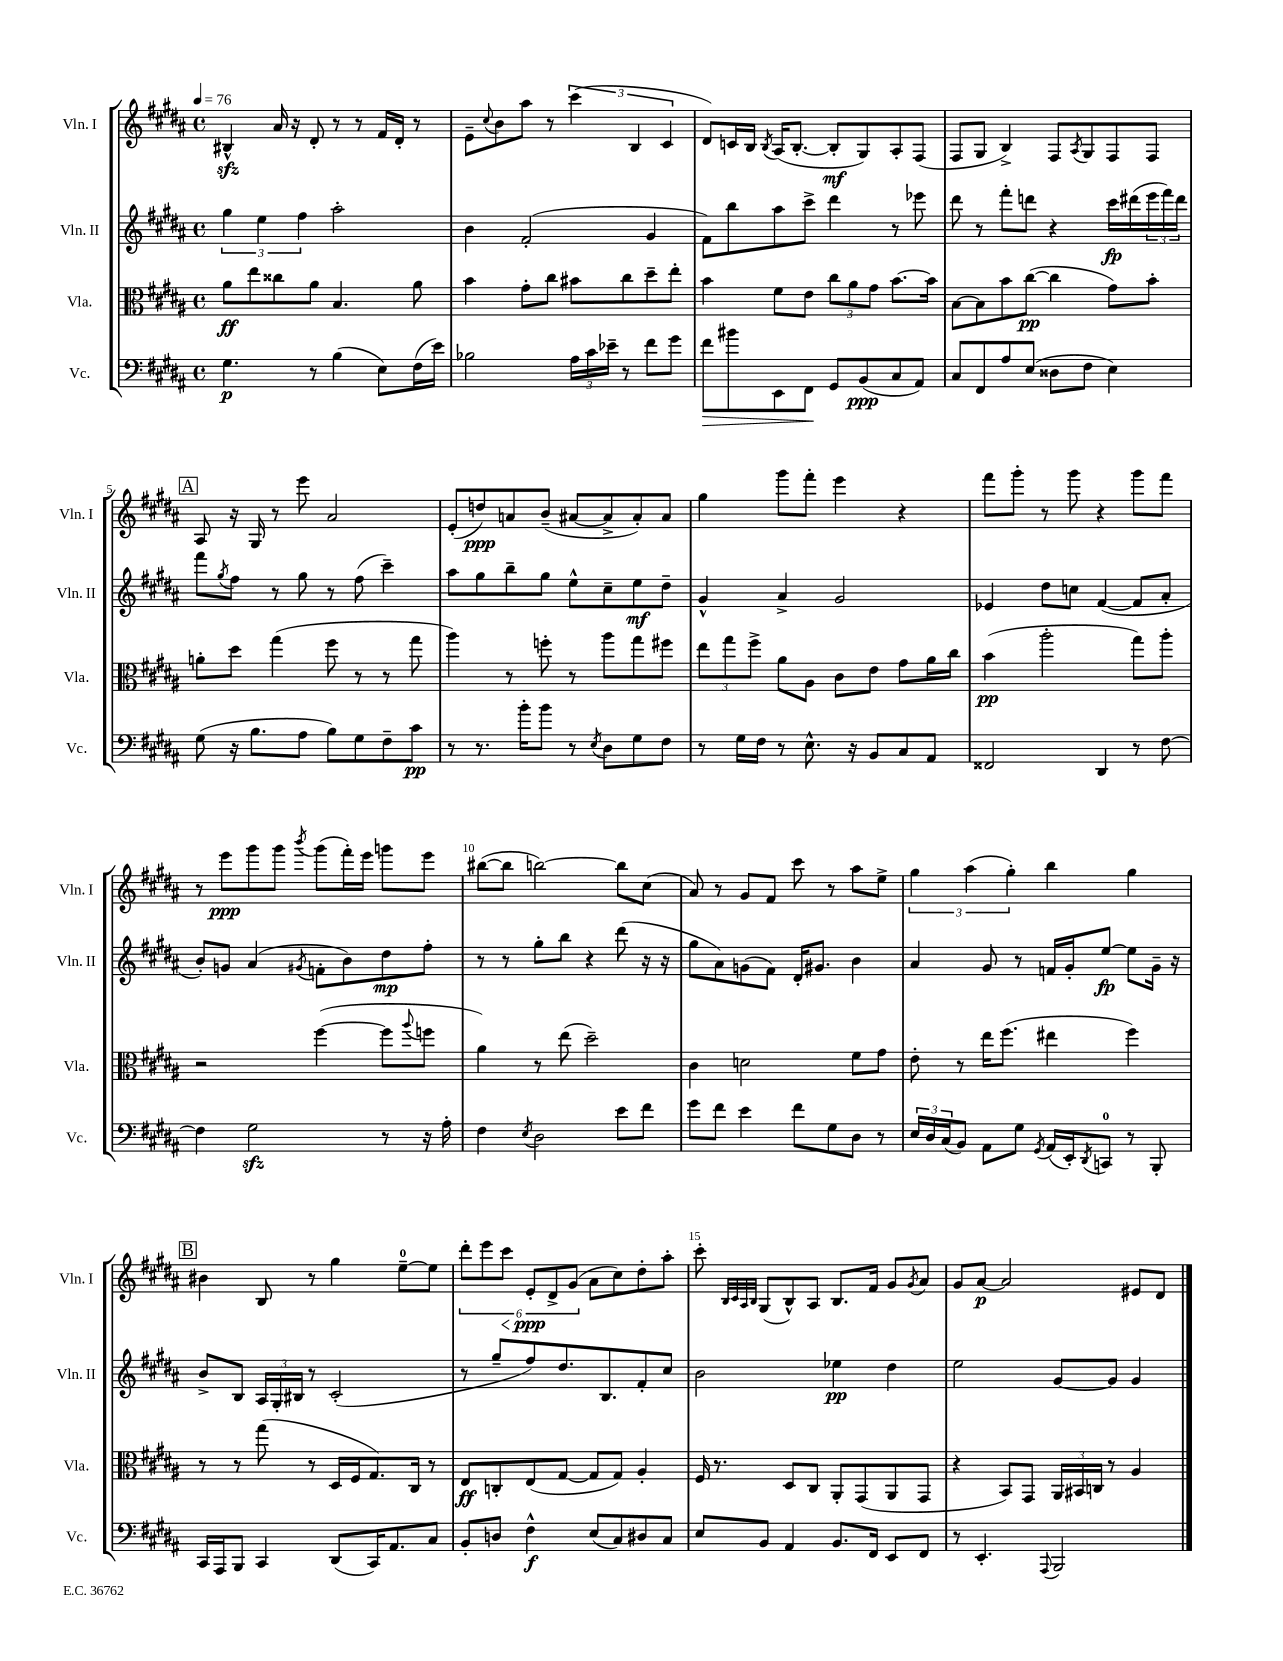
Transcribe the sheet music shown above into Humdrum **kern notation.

**kern	**dynam	**kern	**dynam	**kern	**dynam	**kern	**dynam
*part4	*part4	*part3	*part3	*part2	*part2	*part1	*part1
*staff4	*staff4	*staff3	*staff3	*staff2	*staff2	*staff1	*staff1
*I"Vc.	*	*I"Vla.	*	*I"Vln. II	*	*I"Vln. I	*
*I'Vc.	*	*I'Vla.	*	*I'Vln. II	*	*I'Vln. I	*
*clefF4	*	*clefC3	*	*clefG2	*	*clefG2	*
*k[f#c#g#d#a#]	*	*k[f#c#g#d#a#]	*	*k[f#c#g#d#a#]	*	*k[f#c#g#d#a#]	*
*M4/4	*	*M4/4	*	*M4/4	*	*M4/4	*
*met(c)	*	*met(c)	*	*met(c)	*	*met(c)	*
*MM76	*	*MM76	*	*MM76	*	*MM76	*
=1	=1	=1	=1	=1	=1	=1	=1
4.G#\	p	8a#\L	ff	6gg#\	.	4B#Xzz^^/	.
.	.	8ee\	.	.	.	.	.
.	.	.	.	6ee\	.	.	.
.	.	8cc##X\	.	.	.	16a#/	.
.	.	.	.	.	.	16r	.
.	.	.	.	6ff#\	.	.	.
8r	.	8a#\J	.	.	.	8d#'/	.
(4B\	.	4.B/	.	2aa#'\	.	8r	.
.	.	.	.	.	.	8r	.
8E\L)	.	.	.	.	.	16f#/LL	.
.	.	.	.	.	.	16d#'/JJ	.
(16F#\L	.	8a#\	.	.	.	8r	.
16e\JJ)	.	.	.	.	.	.	.
=2	=2	=2	=2	=2	=2	=2	=2
2B-X\	.	4b\	.	4b\	.	8e~\L	.
.	.	.	.	.	.	8qqcc#/	.
.	.	.	.	.	.	8b\	.
.	.	8g#'\L	.	(2f#'/	.	8aa#\J	.
.	.	8cc#\J	.	.	.	8r	.
24A#\LL	.	8b#X\L	.	.	.	(6ccc#\	.
24c#\	.	.	.	.	.	.	.
24e-X~\JJ	.	.	.	.	.	.	.
8r	.	8cc#\	.	.	.	.	.
.	.	.	.	.	.	6B/	.
8f#\L	.	8dd#~\	.	4g#/	.	.	.
.	.	.	.	.	.	6c#/	.
8g#\J	.	8ee'\J	.	.	.	.	.
=3	=3	=3	=3	=3	=3	=3	=3
!	!LO:HP:b	!	!	!	!	!	!
8f#\L	>	4b\	.	8f#\L)	.	8d#/L)	.
8b#X\	.	.	.	8bb\	.	16cn/L	.
.	.	.	.	.	.	16B/JJ	.
.	.	.	.	.	.	8qB/	.
8EE\	.	8f#\L	.	8aa#\	.	(16A#/KL	.
.	.	.	.	.	.	[8.B'/J	.
8FF#\J	.	8e\J	.	8ccc#^\J	.	.	.
8GG#/L	]	12cc#\L	.	4ddd#\	.	8B'/L]	mf
.	.	12a#\	.	.	.	.	.
(8BB/	ppp	.	.	.	.	8G#/)	.
.	.	12g#\J	.	.	.	.	.
8C#/	.	[8.b\L	.	8r	.	8A#'/	.
8AA#/J)	.	.	.	8eee-X\	.	(8F#/J	.
.	.	16b\Jk]	.	.	.	.	.
=4	=4	=4	=4	=4	=4	=4	=4
8C#/L	.	[8B\L	.	8ddd#\	.	8F#/L	.
8FF#/	.	8B\]	.	8r	.	8G#/J	.
8A#/	.	8b\	.	8fff#'\L	.	4B^/)	.
(8E/J	.	([8cc#\J	pp	8dddn\J	.	.	.
8D##X\L	.	4cc#\]	.	4r	.	8F#/L	.
.	.	.	.	.	.	8qA#/	.
8F#\J	.	.	.	.	.	8G#/	.
4E\)	.	8g#\L)	.	16ccc#\LL	fp	8F#/	.
.	.	.	.	(16ddd#X\	.	.	.
.	.	8b'\J	.	24eee\	.	8F#/J	.
.	.	.	.	24fff#\)	.	.	.
.	.	.	.	24ddd#\JJ	.	.	.
!!LO:LB:g=z
!!LO:REH:place=s1:t=A
=5	=5	=5	=5	=5	=5	=5	=5
(8G#\	.	8an'\L	.	8fff#\L	.	8A#/	.
.	.	.	.	8qgg#/	.	.	.
16r	.	8dd#\J	.	8ff#\J	.	16r	.
8.B\L	.	.	.	.	.	16G#/	.
.	.	(4gg#\	.	8r	.	8r	.
8A#\J	.	.	.	8gg#\	.	8eee\	.
8B\L)	.	8ff#\	.	8r	.	2a#/	.
8G#\	.	8r	.	(8ff#\	.	.	.
8F#~\	.	8r	.	4ccc#~\)	.	.	.
8c#\J	pp	8gg#\	.	.	.	.	.
=6	=6	=6	=6	=6	=6	=6	=6
8r	.	4aa#\)	.	8aa#\L	.	(8e'/L	.
8.r	.	.	.	8gg#\	.	8ddn/)	ppp
.	.	8r	.	8bb~\	.	8an/	.
16b'\KL	.	.	.	.	.	.	.
8b\J	.	8ffn'\	.	8gg#\J	.	(8b~/J	.
8r	.	8r	.	8ee^^\L	.	[8a#X/L	.
8qE/	.	.	.	.	.	.	.
8D#\L	.	8aa#\L	.	8cc#~\	.	8a#^/]	.
8G#\	.	8gg#\	.	8ee\	mf	8a#'/)	.
8F#\J	.	8ff#X\J	.	8dd#~\J	.	8a#/J	.
=7	=7	=7	=7	=7	=7	=7	=7
8r	.	12ee\L	.	4g#^^/	.	4gg#\	.
.	.	12gg#\	.	.	.	.	.
16G#\LL	.	.	.	.	.	.	.
.	.	12ff#^\J	.	.	.	.	.
16F#\JJ	.	.	.	.	.	.	.
8r	.	8a#\L	.	4a#^/	.	8ggg#\L	.
8.E^^\	.	8A#\J	.	.	.	8fff#'\J	.
.	.	8c#\L	.	2g#/	.	4eee\	.
16r	.	.	.	.	.	.	.
8BB/L	.	8e\J	.	.	.	.	.
8C#/	.	8g#\L	.	.	.	4r	.
8AA#/J	.	16a#\L	.	.	.	.	.
.	.	16cc#\JJ	.	.	.	.	.
=8	=8	=8	=8	=8	=8	=8	=8
2FF##X/	.	(4b\	pp	4e-X/	.	8fff#\L	.
.	.	.	.	.	.	8ggg#'\J	.
.	.	2aa#'\	.	8dd#\L	.	8r	.
.	.	.	.	8ccn\J	.	8ggg#\	.
4DD#/	.	.	.	([4f#/	.	4r	.
8r	.	8gg#\L)	.	8f#/L]	.	8ggg#\L	.
[8F#\	.	8aa#'\J	.	8a#'/J	.	8fff#\J	.
!!LO:LB:g=z
=9	=9	=9	=9	=9	=9	=9	=9
4F#\]	.	2r	.	8b'/L)	.	8r	.
.	.	.	.	8gn/J	.	8eee\L	ppp
2G#zz\	.	.	.	(4a#/	.	8ggg#\	.
.	.	.	.	.	.	8ggg#\J	.
.	.	.	.	8qg#X/	.	8qbbb/	.
.	.	([4ff#\	.	8fn'\L	.	(8ggg#\L	.
.	.	.	.	8b\)	.	16fff#'\L)	.
.	.	.	.	.	.	16eee\JJ	.
8r	.	8ff#\L]	.	8dd#\	mp	8gggn\L	.
.	.	8qqaa#/	.	.	.	.	.
16r	.	8ffn\J	.	8ff#'\J	.	8eee\J	.
16A#'\	.	.	.	.	.	.	.
=10	=10	=10	=10	=10	=10	=10	=10
4F#\	.	4a#\)	.	8r	.	([8bb#X\L	.
.	.	.	.	8r	.	8bb#\J]	.
8qE/	.	.	.	.	.	.	.
2D#\	.	8r	.	8gg#'\L	.	[2bbn\)	.
.	.	(8ee\	.	8bb\J	.	.	.
.	.	2dd#~\)	.	4r	.	.	.
8e\L	.	.	.	(8ddd#\	.	8bb\L]	.
8f#\J	.	.	.	16r	.	(8cc#\J	.
.	.	.	.	16r	.	.	.
=11	=11	=11	=11	=11	=11	=11	=11
8g#\L	.	4c#\	.	8gg#\L	.	8a#/)	.
8f#\J	.	.	.	8a#\)	.	8r	.
4e\	.	2dn\	.	(8gn\	.	8g#/L	.
.	.	.	.	8f#\J)	.	8f#/J	.
8f#\L	.	.	.	16d#'/KL	.	8ccc#\	.
.	.	.	.	8.g#X/J	.	.	.
8G#\	.	.	.	.	.	8r	.
8D#\J	.	8f#\L	.	4b\	.	8aa#\L	.
8r	.	8g#\J	.	.	.	8ee^\J	.
=12	=12	=12	=12	=12	=12	=12	=12
24E/LL	.	8e'\	.	4a#/	.	6gg#\	.
24D#/	.	.	.	.	.	.	.
(24C#/J	.	.	.	.	.	.	.
8BB/J)	.	8r	.	.	.	.	.
.	.	.	.	.	.	(6aa#\	.
8AA#\L	.	16ee\KL	.	8g#/	.	.	.
.	.	(8.ff#\J	.	.	.	.	.
.	.	.	.	.	.	6gg#'\)	.
8G#\J	.	.	.	8r	.	.	.
8qGG#/	.	.	.	.	.	.	.
(16AA#/LL	.	4ee#X\	.	16fn/LL	.	4bb\	.
16EE'/J)	.	.	.	16g#'/J	.	.	.
8qDD#/	.	.	.	.	.	.	.
8CCn/J	.	.	.	[8ee/J	fp	.	.
8r	.	4ff#\)	.	8ee\L]	.	4gg#\	.
8BBB'/	.	.	.	16g#~\Jk	.	.	.
.	.	.	.	16r	.	.	.
!!LO:LB:g=z
!!LO:REH:place=s1:t=B
=13	=13	=13	=13	=13	=13	=13	=13
16CC#/LL	.	8r	.	8b^/L	.	4b#X\	.
16AAA#/J	.	.	.	.	.	.	.
8BBB/J	.	8r	.	8B/J	.	.	.
4CC#/	.	(8gg#\	.	24A#/LL	.	8B/	.
.	.	.	.	24G#'/	.	.	.
.	.	.	.	24B#X/JJ	.	.	.
.	.	8r	.	8r	.	8r	.
(8DD#/L	.	16D#/LL	.	(2c#'/	.	4gg#\	.
.	.	16F#/J	.	.	.	.	.
16CC#/K)	.	8.G#/)	.	.	.	.	.
8.AA#/	.	.	.	.	.	.	.
.	.	.	.	.	.	[8ee~\L	.
.	.	16C#/Jk	.	.	.	.	.
8C#/J	.	8r	.	.	.	8ee\J]	.
=14	=14	=14	=14	=14	=14	=14	=14
8BB'/L	.	8E/L	ff	8r	.	12ddd#'\L	.
.	.	.	.	.	.	12eee\	.
8Dn/J	.	8Cn'/	.	8gg#~/L	.	.	.
!	!	!	!	!	!	!	!LO:HP:b
.	.	.	.	.	.	12ccc#\J	<
4F#^^\	f	(8E/	.	8ff#/)	.	12e'/L	ppp
.	.	.	.	.	.	12d#^/	[
.	.	[8G#/J	.	8.dd#/	.	.	.
.	.	.	.	.	.	(12g#/J	.
(8E/L	.	8G#/L]	.	.	.	8a#\L	.
.	.	.	.	8.B/	.	.	.
8C#/)	.	8G#/J)	.	.	.	8cc#\)	.
8D#X/	.	4A#'/	.	8f#'/	.	8dd#'\	.
8C#/J	.	.	.	8cc#/J	.	8aa#'\J	.
=15	=15	=15	=15	=15	=15	=15	=15
8E/L	.	16F#/	.	2b\	.	8ccc#'\	.
.	.	8.r	.	.	.	.	.
.	.	.	.	.	.	32qqB/LLL	.
.	.	.	.	.	.	32qqc#/	.
.	.	.	.	.	.	32qqA#/	.
.	.	.	.	.	.	32qqB/JJJ	.
8BB/J	.	.	.	.	.	(8G#/L	.
4AA#/	.	8D#/L	.	.	.	8B^^/)	.
.	.	8C#/J	.	.	.	8A#/J	.
8.BB/L	.	8AA#'/L	.	4ee-X\	pp	8.B/L	.
.	.	(8GG#/	.	.	.	.	.
16FF#/Jk	.	.	.	.	.	16f#/Jk	.
8EE/L	.	8AA#/	.	4dd#\	.	8g#/L	.
.	.	.	.	.	.	8qg#/	.
8FF#/J	.	8GG#/J	.	.	.	8a#/J	.
=16	=16	=16	=16	=16	=16	=16	=16
8r	.	4r	.	2ee\	.	8g#/L	.
4.EE'/	.	.	.	.	.	[8a#/J	p
.	.	8BB/L)	.	.	.	2a#/]	.
.	.	8GG#/J	.	.	.	.	.
8qqAAA#/	.	.	.	.	.	.	.
2BBB/	.	24AA#/LL	.	[8g#/L	.	.	.
.	.	24BB#X/	.	.	.	.	.
.	.	24Cn/JJ	.	.	.	.	.
.	.	8r	.	8g#/J]	.	.	.
.	.	4A#/	.	4g#/	.	8e#X/L	.
.	.	.	.	.	.	8d#/J	.
==	==	==	==	==	==	==	==
*-	*-	*-	*-	*-	*-	*-	*-
